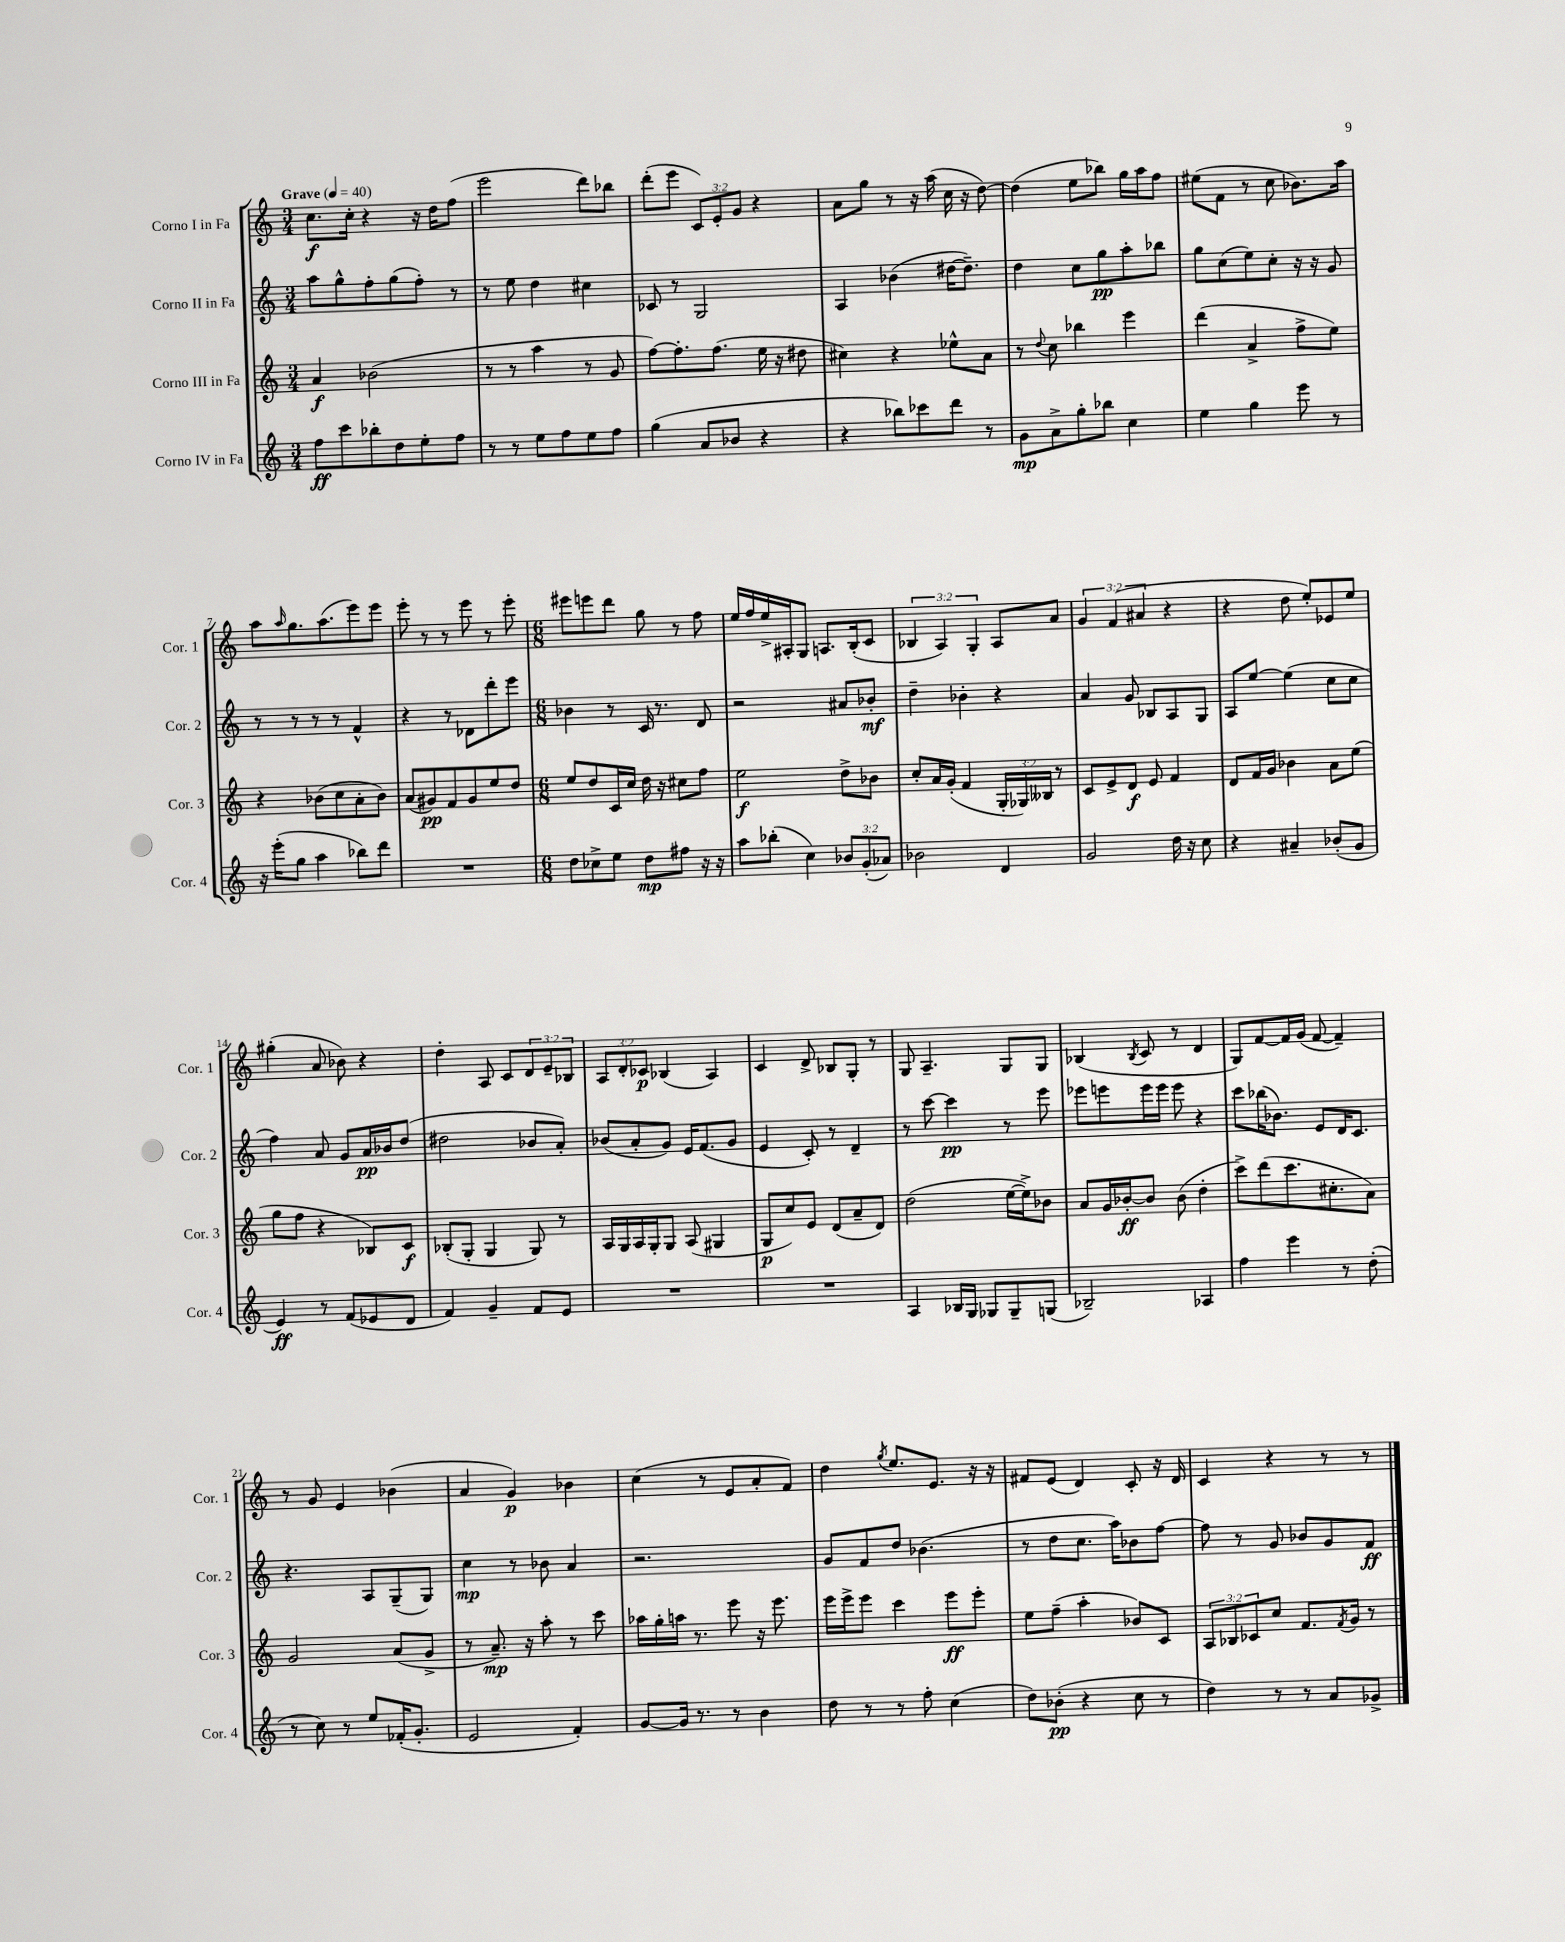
<<
\new StaffGroup <<
\new Staff = "s0" \with { instrumentName = "Corno I in Fa" shortInstrumentName = "Cor. 1" } {
    \clef treble \key c \major \numericTimeSignature \time 3/4 \override Staff.TupletNumber.text = #tuplet-number::calc-fraction-text \tempo "Grave" 4 = 40
    c''8.\f c''16-. r4 r16 d''16 f''8( |
    e'''2 d'''8) bes''8 |
    d'''8-.( e'''8 \tuplet 3/2 { c'8) e'8-. g'8 } r4 |
    a'8 g''8 r8 r16 a''16( c''16 r16 d''8~) |
    d''4( e''8 bes''8) g''16 a''16 f''8 |
    eis''8( f'8 r8 c''8 bes'8.) a''16 |
    a''8 \grace { a''16 } g''8. a''8.( e'''8) e'''8 |
    e'''8-. r8 r8 e'''8 r8 e'''8-. |
    \numericTimeSignature \time 6/8 eis'''8 e'''8 d'''8 g''8 r8 f''8 |
    e''16 f''16 e''16-> ais16-. g8 a8. b16-.( c'8 |
    \tuplet 3/2 { bes4 a4) g4-. } a8 a'8 |
    \tuplet 3/2 { g'4 f'4( ais'4 } r4 |
    r4 d''8 e''8-.) ees'8 e''8 |
    gis''4-.( a'8 bes'8) r4 |
    d''4-. a8 c'8 \tuplet 3/2 { d'8 e'8-- bes8 } |
    \tuplet 3/2 { a8 d'8-. ces'8\p } bes4( a4) |
    c'4 d'8-> bes8 g8-. r8 |
    g8 a4.-- g8 g8 |
    bes4( \acciaccatura { bes8 } c'8 r8 d'4 |
    g8) f'8~ f'16 g'16( f'8~ f'4--) |
    r8 g'8 e'4 bes'4( |
    a'4 g'4\p) bes'4 |
    c''4( r8 e'8 a'8-. f'8) |
    d''4 \acciaccatura { g''8 } e''8. e'8. r16 r16 |
    fis'8 e'8( d'4) c'8-. r16 d'16 |
    c'4 r4 r8 r8 \bar "|." |
}
\new Staff = "s1" \with { instrumentName = "Corno II in Fa" shortInstrumentName = "Cor. 2" } {
    \clef treble \key c \major \numericTimeSignature \time 3/4
    a''8 g''8-^ f''8-. g''8( f''8-.) r8 |
    r8 e''8 d''4 cis''4 |
    ces'8 r8 g2 |
    a4 bes'4( dis''16~ dis''8.--) |
    d''4 c''8 g''8\pp a''8-. bes''8 |
    g''8 c''8( e''8) c''8-. r16 r16 g'8 |
    r8 r8 r8 r8 f'4-^ |
    r4 r8 des'8 d'''8-. e'''8 |
    \numericTimeSignature \time 6/8 bes'4 r8 c'16 r8. d'8 |
    r2 ais'8 bes'8-.\mf |
    d''4-- bes'4-. r4 |
    a'4 g'8 bes8 a8 g8 |
    a8 e''8~ e''4( c''8 c''8 |
    f''4) a'8 g'8 a'16\pp bes'16 d''8( |
    dis''2 bes'8 a'8-.) |
    bes'8( a'8-. g'8) e'16 f'8.( g'8 |
    e'4 c'8-.) r8 d'4-- |
    r8 c'''8~ c'''4\pp r8 e'''8 |
    ees'''8 e'''8 e'''16 e'''16 e'''8 r4 |
    c'''8 bes''16( bes'8.) e'8 d'16 c'8. |
    r4. a8 g8--( g8) |
    c''4\mp r8 bes'8 a'4 |
    r2. |
    g'8 f'8 d''8 bes'4.( |
    r8 d''8 c''8. a''16) bes'8 f''8~ |
    f''8 r8 g'8 bes'8 g'8 f'8\ff \bar "|." |
}
\new Staff = "s2" \with { instrumentName = "Corno III in Fa" shortInstrumentName = "Cor. 3" } {
    \clef treble \key c \major \numericTimeSignature \time 3/4 \override Staff.TupletNumber.text = #tuplet-number::calc-fraction-text
    a'4\f bes'2( |
    r8 r8 a''4 r8 g'8 |
    f''8~) f''8.-. f''8.( e''16 r16 dis''8 |
    cis''4) r4 ees''8-^ a'8 |
    r8 \appoggiatura { d''8 } c''8 bes''4 e'''4 |
    d'''4( a'4-> f''8-> e''8) |
    r4 bes'8( c''8 a'8-. bes'8) |
    a'8( gis'8\pp) f'8 gis'8 e''8 d''8 |
    \numericTimeSignature \time 6/8 e''8 d''8 c'16 c''16 d''16 r16 cis''8 f''8 |
    e''2\f d''8-> bes'8 |
    c''8-. a'16 g'16-.( f'4 \tuplet 3/2 { g16-. ges16) beses16 } r8 |
    c'8 e'8-> d'8\f e'8 f'4 |
    d'8 f'16 g'16 bes'4 a'8 e''8( |
    g''8 f''8 r4 bes8) c'8\f |
    bes8-.( g8-. g4 g8) r8 |
    a16 g16 a16 g16-. g8 a8( gis4 |
    g8\p c''8) e'8 d'8( a'8-- d'8) |
    d''2( e''16~ e''16->) bes'8 |
    a'8 g'16 bes'16~-.\ff bes'8 bes'8( d''4-. |
    c'''8->) d'''8( c'''8. cis''8.-. a'8) |
    g'2 a'8( g'8-> |
    r8 a'8.--\mp) r16 a''8-. r8 c'''8 |
    aes''16 g''16-. a''16 r8. e'''8 r16 e'''8. |
    e'''16 e'''16-> e'''8 c'''4 e'''8\ff e'''8-. |
    e''8 f''8--( a''4-. bes'8) c'8 |
    \tuplet 3/2 { a8 bes8 ces'8 } c''8 f'8. \acciaccatura { f'8 } g'16 r8 \bar "|." |
}
\new Staff = "s3" \with { instrumentName = "Corno IV in Fa" shortInstrumentName = "Cor. 4" } {
    \clef treble \key c \major \numericTimeSignature \time 3/4 \override Staff.TupletNumber.text = #tuplet-number::calc-fraction-text
    f''8\ff c'''8 bes''8-. d''8 e''8-. f''8 |
    r8 r8 e''8 f''8 e''8 f''8 |
    g''4( a'8 bes'8 r4 |
    r4 bes''8) ces'''8 d'''8 r8 |
    g'8\mp a'8-> g''8-. bes''8 c''4 |
    e''4 g''4 e'''8 r8 |
    r16 e'''16-.( g''8 a''4 bes''8) d'''8 |
    R2. |
    \numericTimeSignature \time 6/8 d''8 ces''8-> e''8 d''8\mp fis''8 r16 r16 |
    a''8 bes''8-.( c''4) \tuplet 3/2 { bes'8 g'8-.( aes'8) } |
    bes'2 d'4 |
    g'2 d''16 r16 c''8 |
    r4 ais'4-- bes'8-.( g'8 |
    e'4\ff) r8 f'8( ees'8 d'8 |
    f'4) g'4-- f'8 e'8 |
    R2. |
    R2. |
    a4 bes16 g16 ges8 ges8-- g8( |
    bes2--) aes4 |
    f''4 e'''4 r8 d''8-.( |
    r8 c''8) r8 e''8 fes'16-.( g'8.-. |
    e'2 f'4-.) |
    g'8~ g'16 r8. r8 b'4 |
    d''8 r8 r8 f''8-. c''4( |
    d''8) bes'8-.\pp( r4 c''8 r8 |
    d''4) r8 r8 a'8 ges'8-> \bar "|." |
}
>>
>>
